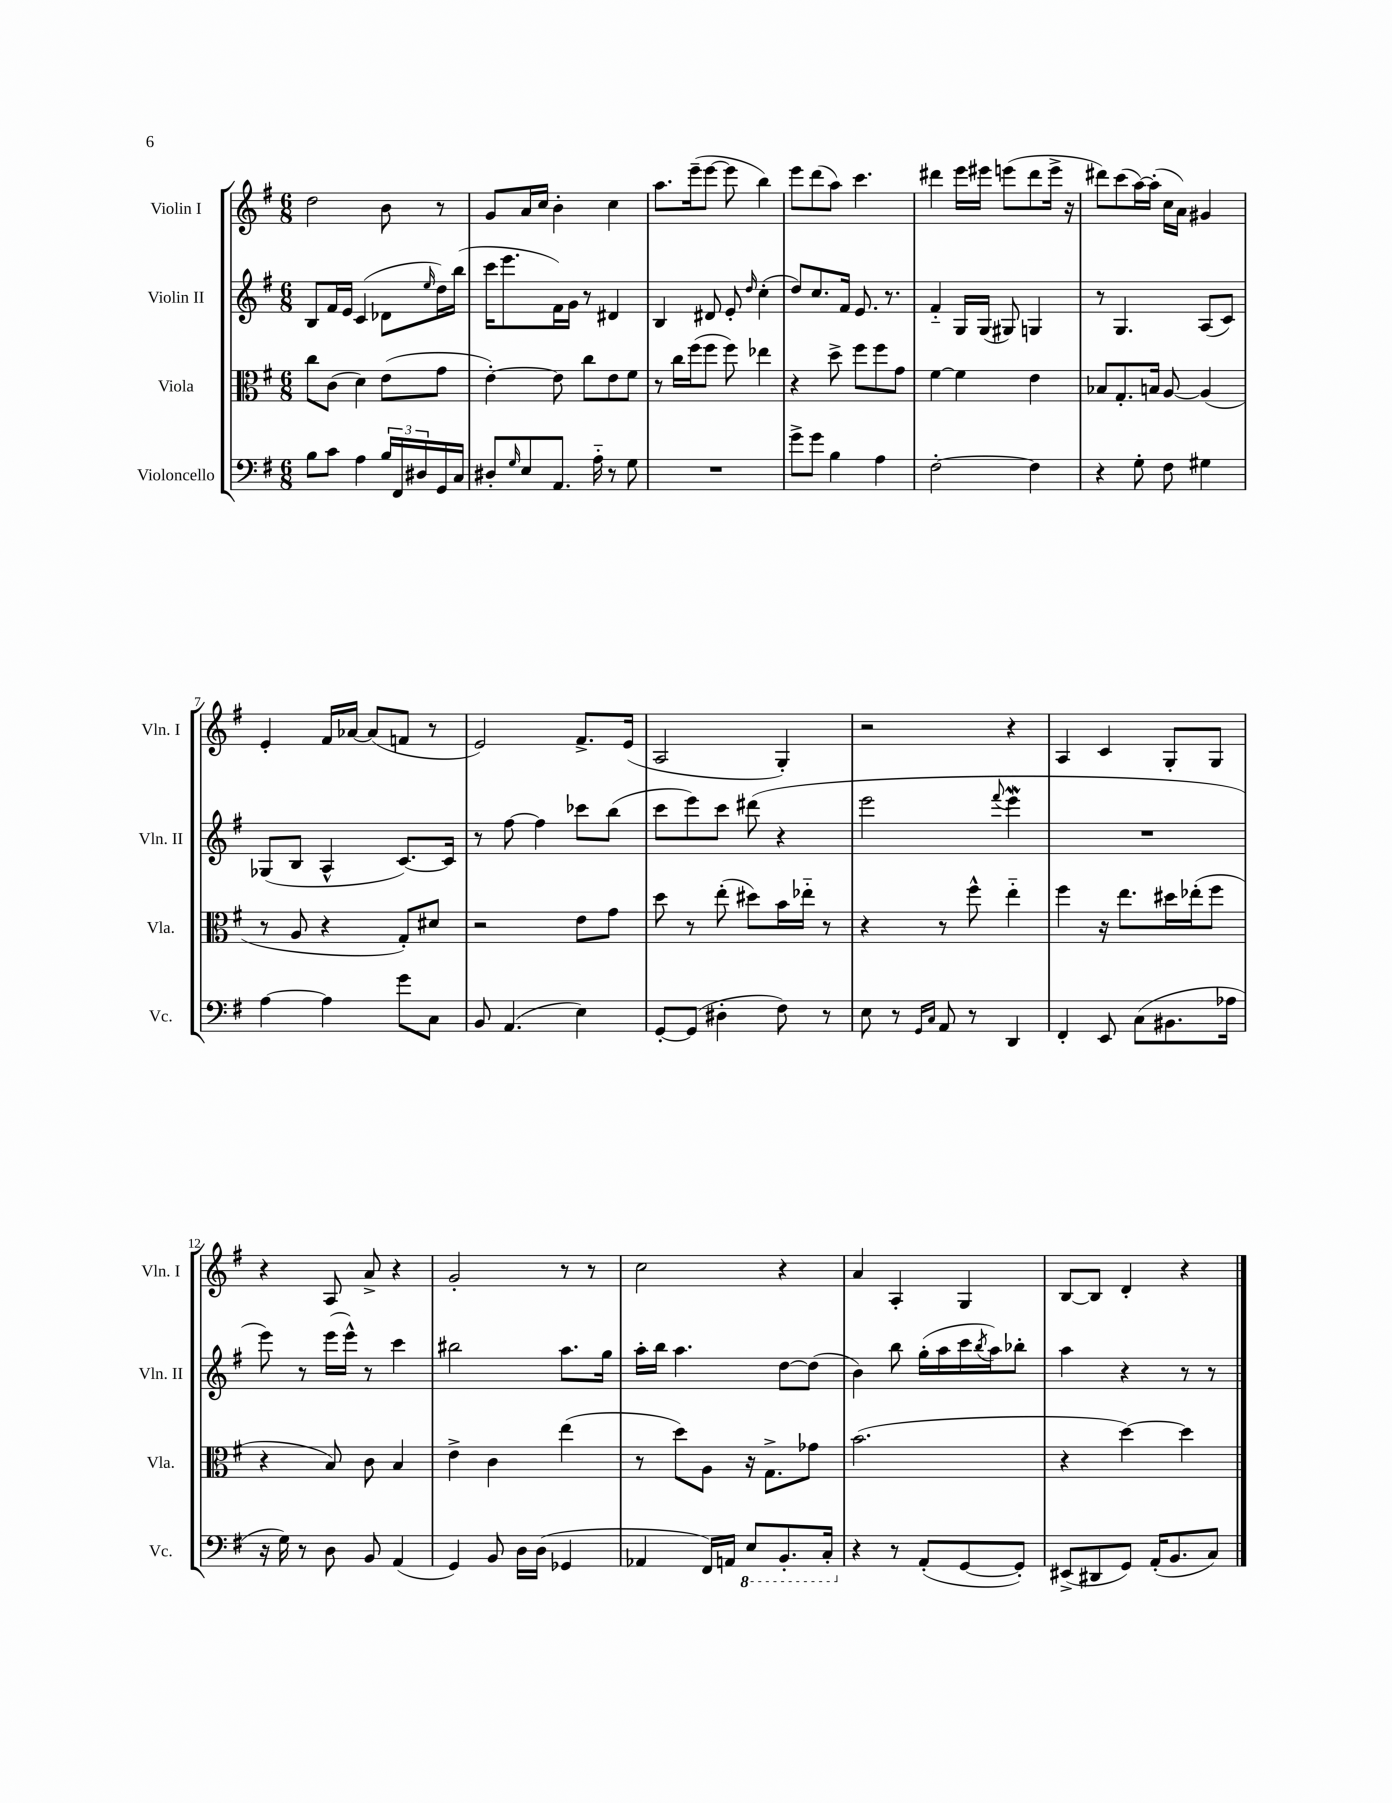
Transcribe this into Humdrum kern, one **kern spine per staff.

**kern	**kern	**kern	**kern
*staff4	*staff3	*staff2	*staff1
*clefF4	*clefC3	*clefG2	*clefG2
*k[f#]	*k[f#]	*k[f#]	*k[f#]
*M6/8	*M6/8	*M6/8	*M6/8
8B\L	8cc\L	8B/L	2dd\
8c\J	(8c\J	16f#/L	.
.	.	16e/JJ	.
4A\	4d\)	(4c/	.
24B/LL	(8e\L	8d-\L	8b\
24FF#/	.	.	.
24D#/	.	.	.
.	.	16qqee/	.
16GG/	8g\J	16dd\L)	8r
16C/JJ	.	(16bb\JJ	.
=	=	=	=
8D#'/L	[4e'\)	16ccc\LK	8g/L
.	.	8.eee\	.
16qqG/	.	.	.
8E/	.	.	16a/L
.	.	.	16cc/JJ
8.AA/J	8e\]	16f#\L)	4b'\
.	.	16g\JJ	.
.	8cc\L	8r	.
16A'~\	.	.	.
8r	8e\	4d#/	4cc\
8G\	8f#\J	.	.
=	=	=	=
2.r	8r	4B/	8.aa\L
.	16cc\LL	.	.
.	(16ff#\J	.	(16eee~\k
.	8ff#\J	8d#/	[8eee\J
.	8ff#\)	8e'/	8eee\]
.	.	16qqdd/	.
.	4ee-\	(4cc'\	4bb\)
=	=	=	=
8g^\L	4r	8dd/L)	8eee\L
8g\J	.	8.cc/	(8ddd\
4B\	8dd^\	.	8aa\J)
.	.	16f#/Jk	.
.	8ff#\L	8.e/	4.ccc\
4A\	8ff#\	.	.
.	.	8.r	.
.	8g\J	.	.
=	=	=	=
[2F#'\	[4f#\	4f#'~/	4ddd#\
.	4f#\]	16G/LL	16eee\LL
.	.	(16G/JJ	16eee#\JJ
.	.	8G#/)	(8eee\L
4F#\]	4e\	4G/	8ddd#\
.	.	.	16eee^\Jk
.	.	.	16r
=	=	=	=
4r	8B-/L	8r	8ddd#\L)
.	8.G'/	4.G/	(8ccc\
8G'\	.	.	[16aa\L)
.	16B/Jk	.	(16aa'\]JJ
8F#\	[8A/	.	16cc\LL
.	.	.	16a\JJ)
4G#\	(4A/]	(8A/L	4g#/
.	.	8c/J)	.
=	=	=	=
[4A\	8r	(8G-/L	4e'/
.	8A/	8B/J	.
4A\]	4r	4A^^/	16f#/LL
.	.	.	[16a-/JJ
.	.	.	(8a-/]L
8g\L	8G'/L)	[8.c/L)	8f/J
8C\J	8d#/J	.	8r
.	.	16c/]Jk	.
=	=	=	=
8BB/	2r	8r	2e/)
(4.AA/	.	[8ff#\	.
.	.	4ff#\]	.
4E\)	8e\L	8ccc-\L	8.f#^/L
.	8g\J	(8bb\J	.
.	.	.	(16e/Jk
=	=	=	=
[8GG'/L	8dd\	8ccc\L	2A/
(8GG/]J	8r	8eee\)	.
4D#'\	(8ee'\	8ccc\J	.
.	8dd#\L)	(8ddd#\	.
8F#\)	16b\L	4r	4G'/)
.	16ee-'~\JJ	.	.
8r	8r	.	.
=	=	=	=
8E\	4r	2eee\	2r
8r	.	.	.
16qqGG/LL	.	.	.
16qqC/JJ	.	.	.
8AA/	8r	.	.
8r	8ff#^^\	.	.
.	.	8qqfff#/	.
4DD/	4ee'~\	4eee\	4r
=	=	=	=
4FF#'/	4ff#\	2.r	4A/
8EE/	16r	.	4c/
.	8.ee\L	.	.
(8C\L	.	.	.
8.BB#\	16dd#\L	.	8G'/L
.	(16ee-'\J	.	.
.	8ff#\J	.	8G/J
16A-\Jk	.	.	.
=	=	=	=
16r	4r	8eee\)	4r
16G\)	.	.	.
8r	.	8r	.
8D\	8B/)	(16eee\LL	8A/
.	.	16eee^^\JJ)	.
8BB/	8c\	8r	8a^/
(4AA/	4B/	4ccc\	4r
=	=	=	=
4GG/)	4e^\	2bb#\	2g'/
8BB/	4c\	.	.
16D\LL	.	.	.
(16D\JJ	.	.	.
4GG-/	(4ee\	8.aa\L	8r
.	.	.	8r
.	.	16gg\Jk	.
=	=	=	=
4AA-/	8r	16aa'\LL	2cc\
.	.	16bb\JJ	.
.	8dd\L)	4.aa\	.
16FF#/LL)	8A\J	.	.
16AA/JJ	.	.	.
8EE/L	16r	.	.
.	8.G^\L	.	.
8.BBB'/	.	[8dd\L	4r
.	8g-\J	(8dd\]J	.
16CC'/Jk	.	.	.
=	=	=	=
4r	(2.b\	4b\)	4a/
8r	.	8bb\	4A'/
(8AA'/L	.	(16gg'\LL	.
.	.	16aa\	.
[8GG/	.	16ccc\	4G/
.	.	8qbb/	.
.	.	16aa\J)	.
8GG'/]J)	.	8bb-'\J	.
=	=	=	=
(8EE#^/L	4r	4aa\	[8B/L
8DD#/	.	.	8B/]J
8GG/J)	[4dd\)	4r	4d'/
(16AA'/LK	.	.	.
8.BB/	.	.	.
.	4dd\]	8r	4r
8C/J)	.	8r	.
==	==	==	==
*-	*-	*-	*-
